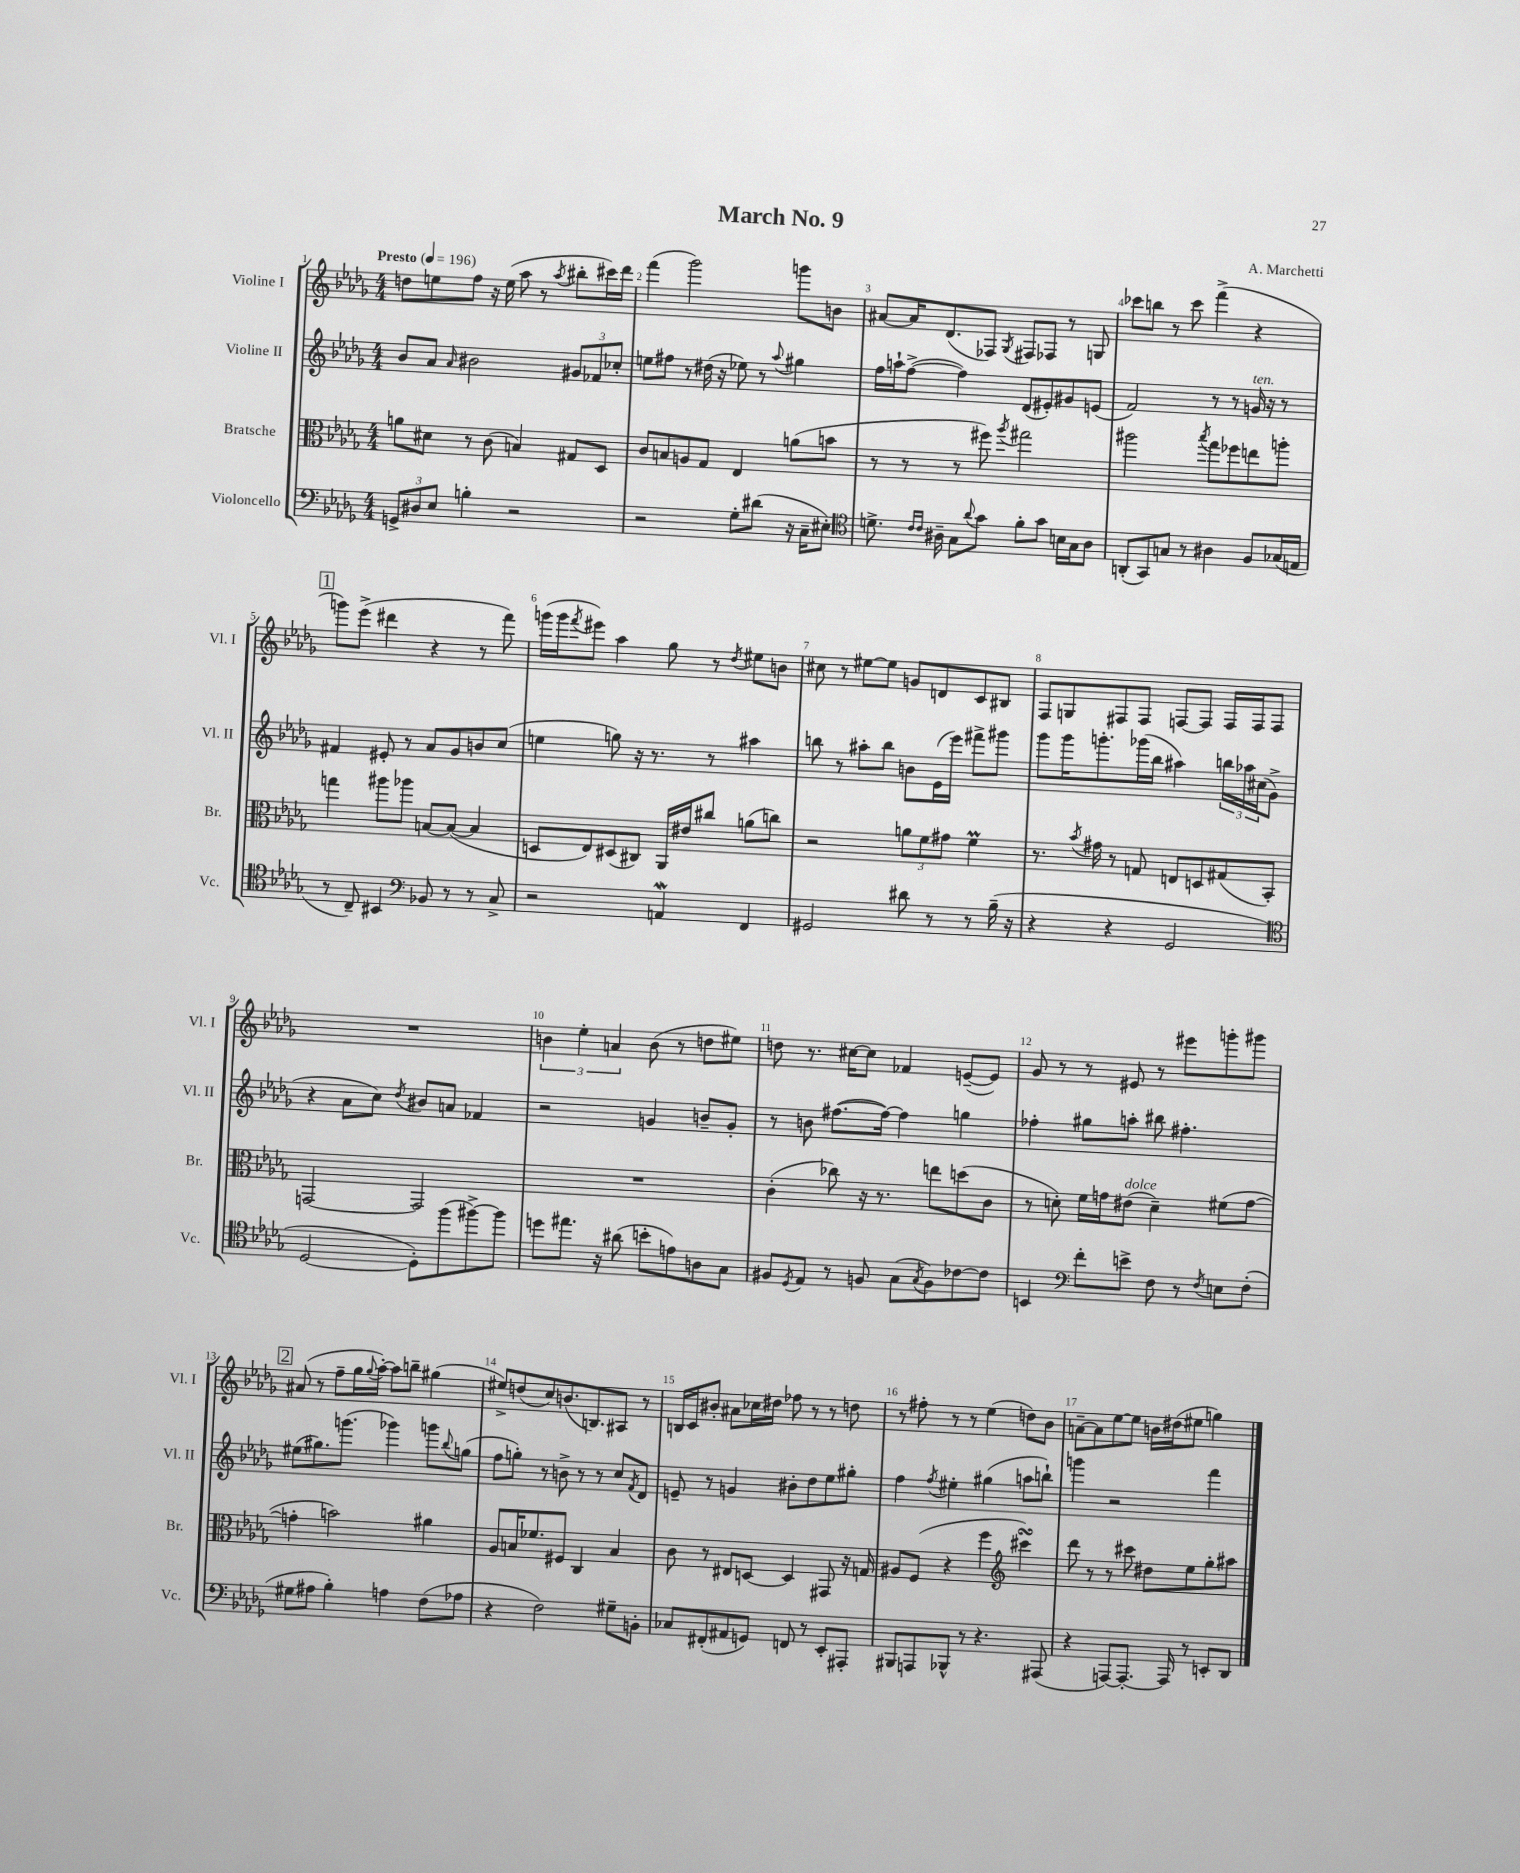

**kern	**kern	**kern	**kern
*part4	*part3	*part2	*part1
*staff4	*staff3	*staff2	*staff1
*I"Violoncello	*I"Bratsche	*I"Violine II	*I"Violine I
*I'Vc.	*I'Br.	*I'Vl. II	*I'Vl. I
*clefF4	*clefC3	*clefG2	*clefG2
*k[b-e-a-d-g-]	*k[b-e-a-d-g-]	*k[b-e-a-d-g-]	*k[b-e-a-d-g-]
*M4/4	*M4/4	*M4/4	*M4/4
*MM196	*MM196	*MM196	*MM196
=1	=1	=1	=1
!	!	!	!LO:TX:a:B:t=Presto
12GGn^/L	8an\L	8b-/L	8ddn\L
12D#X/	.	.	.
.	8d#X\J	8a-/J	8een\
12E-/J	.	.	.
.	.	16qqa-/	.
4Bn'\	8r	2b#X\	8ff\J
.	(8c\	.	16r
.	.	.	(16ee\
2r	4Bn/)	.	8aa-\
.	.	.	8r
.	.	.	8qaa-/
.	8G#X/L	12g#X/L	8bb#X'\L
.	.	12f-X/	.
.	8D-/J	.	16ccc#X\L)
.	.	12cc-X'/J	.
.	.	.	16ddd-\JJ
=2	=2	=2	=2
2r	8c/L	8een\L	(4fff\
.	8Bn/	8ff#X\J	.
.	8An/	8r	2ggg-\)
.	8G-/J	(16dd#X\	.
.	.	16r	.
8G-'\L	4E-/	8ee-X\)	.
(8d#X\J	.	8r	.
.	.	8qqaa-/	.
16r	(8an\L	4gg#X\	8gggn\L
16C~\KL	.	.	.
8E#X'\J)	8bn\J	.	8bn\J
=3	=3	=3	=3
*clefC4	*	*	*
8.dn^\	8r	16ff\LL	[8a#X/L
.	.	16aan`\J	.
.	8r	([8ff^\J	16a#/K]
16qqc/LL	.	.	.
16qqc/JJ	.	.	.
16A#X~\	.	.	(8.d-/
8G-\L	8r	4ff\])	.
8qqa-/	.	.	.
8g-\J	8ff#X\)	.	8F-X/J)
.	8qaa-/	.	8qG-/
8f'\L	2gg#X\	(8d-/L	8F#X/L
8g-\J	.	8e#X'/)	8F-X/J
16Bn\LL	.	8g#X/	8r
16G-\J	.	.	.
8A#\J	.	(8en/J	8Gn/
=4	=4	=4	=4
(8AAn'/L	2aa#X\	2f/)	8ccc-X\L
8GG-/)	.	.	8bbn\J
8Gn/J	.	.	8r
8r	.	.	8ccc-\
.	8qbb-/	.	.
4A#X\	8gg-\L	8r	(4fff^\
.	8ff-X\	8r	.
!	!	!LO:TX:a:i:t=ten.	!
8F/L	8een\	16gn/	4r
.	.	16r	.
(16G-X/L	8aan'\J	8r	.
16En/JJ	.	.	.
!!LO:LB:g=z
!!LO:REH:place=s1:t=1
=5	=5	=5	=5
8r	4ggn\	4f#X/	8gggn\L)
8C~/)	.	.	(8eee-^\J
4BB#X/	8aa#X\L	8e#X'/	4ddd#X\
.	8aa-X\J	8r	.
*clefF4	*	*	*
8BB-X/	[8Bn/L	8a-/L	4r
8r	(8B/J_	8g-/	.
8r	4B/]	8bn/	8r
8C^/	.	(8cc/J	8fff\)
=6	=6	=6	=6
2r	8Dn/L	4een\	(16gggn\LL
.	.	.	16ggg\J
.	.	.	8qfff/
.	8E-/)	.	8eee#X\J)
.	(8D#X/	8ggn\)	4aa-\
.	8C#X/J)	16r	.
.	.	8.r	.
4AAnW/	16AA-/LL	.	8gg-\
.	16e#X/J	.	.
.	8cc#X/J	8r	8r
.	.	.	8qdd-/
4FF/	(8an\L	4aa#X\	8ee#X\L
.	8ccn\J)	.	8bn\J
=7	=7	=7	=7
2GG#X/	2r	8bbn\	8cc#X\
.	.	8r	8r
.	.	8aa#X'\L	[8ee#X\L
.	.	8bb\J	8ee#\J]
8d#X\	12an\L	8bn\L	8gn/L
.	12f\	.	.
8r	.	(16e-\L	8dn/
.	12g#X\J	.	.
.	.	16eee-\JJ)	.
8r	4fm\	8fff#X^\L	8c/
(16B-~\	.	8ggg#X\J	8B#X/J
16r	.	.	.
=8	=8	=8	=8
4r	8.r	8ggg-\L	8F/L
.	.	16ggg-\K	8Gn/
.	8qb-/	.	.
.	16g#X\	8.gggn'\	.
4r	8r	.	8F#X/
.	8Gn/	(16ggg-X\L	8F#/J
.	.	16bb-\JJ	.
2GG-/	8En/L	4aa#X\)	[8Fn/L
.	8Dn/	.	8F/J]
.	(8G#X/	24bbn\LL	16F/LL
.	.	24aa-X\	.
.	.	.	16F/J
.	.	(24cc#X\J	.
.	8BB-'/J)	8g-^\J	8F/J
!!LO:LB:g=z
=9	=9	=9	=9
*clefC4	*	*	*
[2D-/	[2GGn/	4r	1r
.	.	8a-\L	.
.	.	8cc\J)	.
.	.	8qdd-/	.
8D-'\L])	2GG/]	8b#X/L	.
(8ff\	.	8an/J	.
[8ff#X^\)	.	4f-X/	.
8ff#\J]	.	.	.
=10	=10	=10	=10
8ddn\L	1r	2r	6bn\
8.ee#X\J	.	.	.
.	.	.	6ee-'\
16r	.	.	.
.	.	.	6an/
(8a#X\	.	.	.
8bn'\L	.	4gn/	(8b\
8en\)	.	.	8r
8An\	.	8bn~/L	8ddn\L
8G-\J	.	8g'/J	8ee#X\J)
=11	=11	=11	=11
8F#X/L	(4c'\	8r	8ddn\
8qD-/	.	.	.
8E-/J	.	8bn\	8.r
8r	8cc-X\)	([8.ff#X\L	.
.	.	.	[16cc#X\KL
8Fn/	16r	.	8cc#\J]
.	8.r	16ff#\Jk_)	.
(8G-\L	.	4ff#\]	4f-X/
8qG-/	.	.	.
8F\)	8een\L	.	.
[8c-X\	(8ddn\	4ggn\	([8en~/L
8c-\J]	8c\J	.	8e/J])
=12	=12	=12	=12
4BBn/	8r	4ff-X'\	8g-/
.	8dn'\)	.	8r
*clefF4	*	*	*
8f'\L	16f\LL	8gg#X\L	8r
.	16gn\J	.	.
!	!LO:TX:a:i:t=dolce	!	!
8en^\J	(8e#X\J	8aan'\J	8e#X/
8F\	4d~\)	8bb#X\	8r
8r	.	4.ff#X'\	8eee#X\L
8qF/	.	.	.
8En\L	(8f#X\L	.	8gggn'\
(8F'\J	[8g\J	.	8ggg#X\J
!!LO:LB:g=z
!!LO:REH:place=s1:t=2
=13	=13	=13	=13
8G#X\L	4gn'\]	(8ee#X\L	(8a#X/
8A#X\J	.	8.gg#X\)	8r
4B-'\)	2bn\)	.	8ff~\L
.	.	(8.gggn\J	.
.	.	.	16gg-\L
.	.	.	8qqgg-/
.	.	.	[16aa-'\JJ)
4An\	.	4ggg-X\)	8aa-\L]
.	.	.	8bbn~\J
(8F\L	4a#X\	8gggn\L	(4gg#X\
.	.	8qqbb-/	.
8A-X\J	.	(8ggn\J	.
=14	=14	=14	=14
4r	8A-/L	8ff\L	8ee#X^/L)
.	16Bn/K	8ggn'\J)	(8ddn/
.	8.f-X/	.	.
2F\)	.	8r	8cc/)
.	8F#X/J	8bn^\	(8.bn/
.	4C/	8r	.
.	.	.	8.Bn/)
.	.	8r	.
8G#X~\L	4B/	8cc/L	8A#X/J
.	.	8qf/	.
8BBn'\J	.	8d-/J	8r
=15	=15	=15	=15
8C-X/L	8c\	8en~/	16Bn/LL
.	.	.	16c/J
(8FF#X'/	8r	8r	8b#X'/J
8AA#X/	8E#X/L	4gn/	8a#X\L
8GGn/J)	[8Dn/J	.	16cc-X\L
.	.	.	16dd#X\JJ
8FFn/	4D/]	8b#X'\L	8ff-X\
8r	.	8dd-\	8r
8EE-'/L	8GG#X/	8ee-\	8r
8AAA#X'/J	16r	8gg#X'\J	8ddn\
.	16Gn/	.	.
=16	=16	=16	=16
8BBB#X/L	8A#X/L	4ff\	8r
8AAAn/	(8F/J	.	8ff#X'\
.	.	8qff/	.
8BBB-X^^/J	4r	4ee#X'\	8r
8r	.	.	8r
4.r	4ff\	(4gg#X\	(4ee-\
*	*clefG2	*	*
.	4ccc#XsSsS\)	8aan\L	8ddn\L)
(8AAA#X/	.	8bbn`\J)	8b-\J
=17	=17	=17	=17
4r	8ddd-\	4gggn\	[8an~\L
.	8r	.	8a\]
[8AAAn/L)	8r	2r	[8ee-\
8.AAA'/J_	8ccc#X\	.	8ee-\J]
.	8dd#X\L	.	16bn\LL
16AAA/]	.	.	(16dd#X\J
8r	8ee-\	.	8ee#X\J
8EEn'/L	8gg-'\	4fff\	4ggn\)
8DD-/J	8aa#X\J	.	.
==	==	==	==
*-	*-	*-	*-
